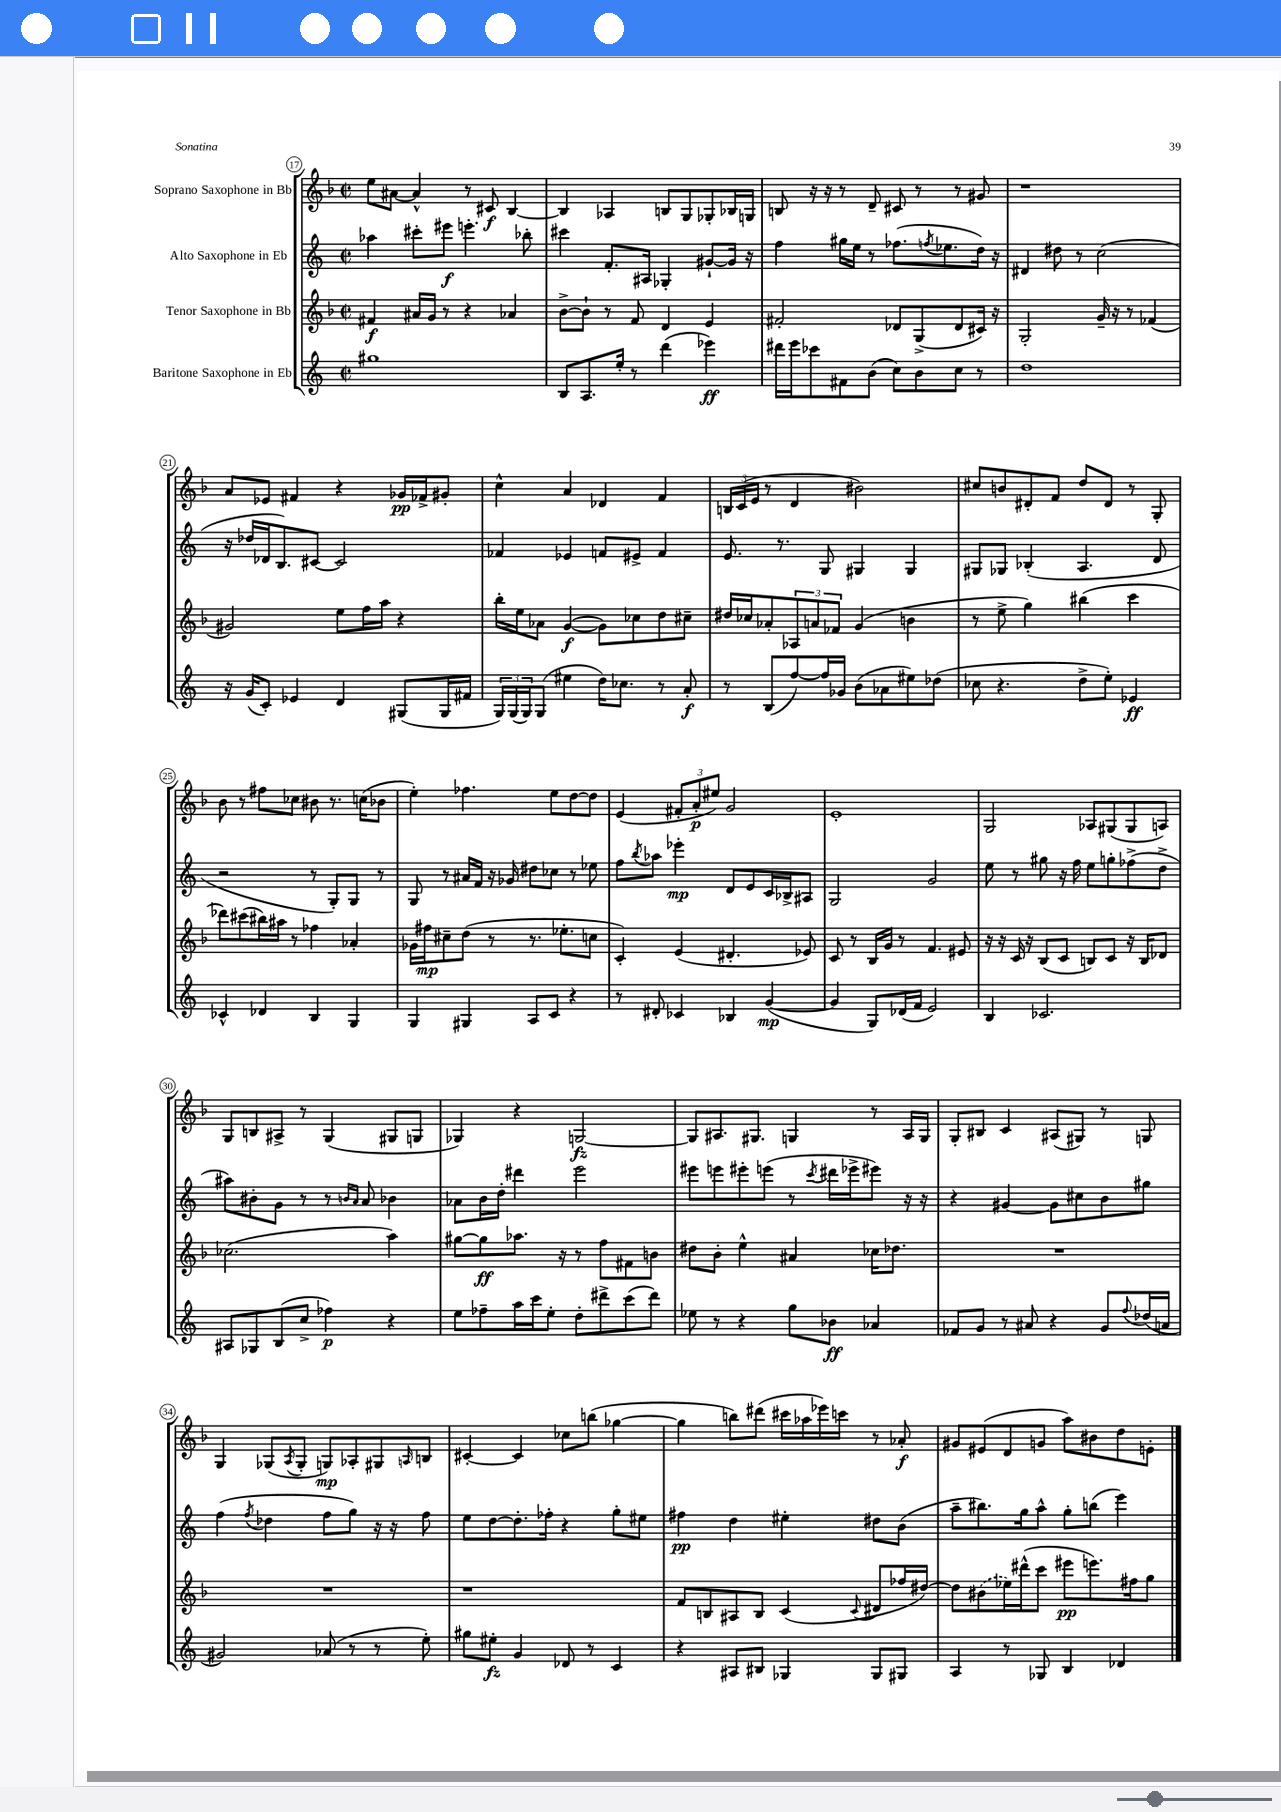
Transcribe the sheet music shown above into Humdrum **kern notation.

**kern	**kern	**kern	**kern
*staff4	*staff3	*staff2	*staff1
*clefG2	*clefG2	*clefG2	*clefG2
*k[]	*k[b-]	*k[]	*k[b-]
*M2/2	*M2/2	*M2/2	*M2/2
*met(c|)	*met(c|)	*met(c|)	*met(c|)
1gg#	4f#/	4aa-\	8ee\L
.	.	.	[8a#\J
.	16a#/LL	8ccc#'\L	4a#^^/]
.	16g/JJ	.	.
.	8r	8eee#\J	.
.	4r	4.eee'\	8r
.	.	.	8c#/
.	4a-/	.	[4B-/
.	.	8bb-'\	.
=	=	=	=
8B/L	[8b-^\L	4ccc#\	4B-/]
8.A/	8b-`\]J	.	.
.	8r	8.f'/L	4A-/
16ee'/Jk	.	.	.
8r	8f/	.	.
.	.	16A#/Jk	.
(4ddd\	4d/	4G-'/	8B/L
.	.	.	8G/
4eee-\)	4e/	[8g#`/L	8G-'/
.	.	16g#/]Jk	16B-/L
.	.	16r	16G/JJ
=	=	=	=
16ddd#\LL	2f#'/	4ff\	8B/
16eee\J	.	.	.
8ccc-\	.	.	16r
.	.	.	16r
8f#\	.	16gg#\LL	8r
.	.	16ee\JJ	.
(8b\J	.	8r	8d~/
8cc\L)	8d-/L	(8.ff-\L	8c#/
8b\	(8G^/	.	8r
.	.	8qff/	.
.	.	8.ee-\	.
8cc\J	8d-/	.	8r
8r	16c#/Jk)	16dd\Jk)	8g#/
.	16r	16r	.
=	=	=	=
1dd	2G'/	4d#/	1r
.	.	8dd#\	.
.	.	8r	.
.	16g~/	(2cc\	.
.	16r	.	.
.	8r	.	.
.	(4f-/	.	.
=	=	=	=
16r	2g#/)	16r	8a/L
(16g/LK	.	16dd-/LL	.
8c'/J)	.	16d-/J	8e-/J
.	.	8.B/)	.
4e-/	.	.	4f#/
.	.	[8c#/J	.
4d/	8ee\L	2c#/]	4r
.	16ff\L	.	.
.	16aa\JJ	.	.
(8G#/L	4r	.	16g-/LL
.	.	.	16f-^/J
16G#/L	.	.	8g#'/J
16f#/JJ	.	.	.
=	=	=	=
24G/LL)	16bb-'\LL	4f-/	4cc^^\
(24G/	.	.	.
.	16ee\J	.	.
24G/J)	.	.	.
(8G/J	8a-\J	.	.
4ee#\	([4g/	4e-/	4a/
16dd\LK)	8g\]L)	8f/L	4d-/
8.cc-\J	.	.	.
.	8cc-\	8e#^/J	.
8r	8dd\	4f/	4f/
8a'/	8cc#~\J	.	.
=	=	=	=
8r	16dd#/LL	8.e/	24B/LL
.	.	.	(24c/
.	16cc-/J	.	.
.	.	.	24e/JJ
(8B/L	8a-'/	.	8r
.	.	8.r	.
[8ff/)	12A-/	.	4d/
.	12a/	.	.
16ff/]L	.	8G/	.
.	12f-/J	.	.
16g-/JJ	.	.	.
(8b\L	(4g/	4G#/	2b#\)
8a-\	.	.	.
8ee#\)	4b\	4G#/	.
(8dd-\J	.	.	.
=	=	=	=
8cc-\	8r	8G#/L	8cc#/L
4.r	8ee^\	8G-/J	8b/
.	4gg\)	(4B-'/	8d#'/
.	.	.	8f/J
8dd^\L	(4bb#\	4.A/	8dd/L
8ee'\J)	.	.	8d#/J
4e-/	4ccc\	.	8r
.	.	8d/	8G'/
=	=	=	=
4c-^^/	8ddd-\L)	2r	8b-\
.	(8ccc#\	.	8r
4d-/	16bb#\L)	.	8ff#\L
.	16aa#\JJ	.	.
.	8r	.	8cc-\J
4B/	4ff-\	8r	8b#\
.	.	8G'/L)	8.r
4G/	4a-'/	8G/J	.
.	.	.	(16cc\LK
.	.	8r	8b-\J
=	=	=	=
4G/	16g-\LL	8G/	4ee'\)
.	16ff#\J	.	.
.	8cc#~\	8r	.
4G#/	(8dd\J	16a#/LL	4.ff-\
.	.	16f/JJ	.
.	8r	16r	.
.	.	16g-/	.
8A/L	8.r	8dd#\L	.
8c/J	.	8cc-\J	8ee\L
.	8.ee-'\L	.	.
4r	.	8r	[8dd\
.	8cc\J	8ee-\	8dd\]J
=	=	=	=
8r	4c'/)	8ff\L	(4e/
.	.	8qbb/	.
8d#'/	.	8aa-\J	.
4c-/	(4e/	4eee-'\	12f#'/L
.	.	.	12a'/
.	.	.	12ee#/J)
4B-/	4.d#'/	8d/L	2g/
.	.	8e/	.
([4g/	.	16c/L	.
.	.	16B-^/J	.
.	8e-/)	8A#/J	.
=	=	=	=
4g/]	8c/	2G/	1e'
.	8r	.	.
8G/L)	16B-/LL	.	.
.	16g/JJ	.	.
(16d-/L	8r	.	.
16f/JJ	.	.	.
2e/)	4.f/	2g/	.
.	8e#/	.	.
=	=	=	=
4B/	16r	8ee\	2G/
.	16r	.	.
.	16c/	8r	.
.	16r	.	.
2.c-/	(8B-/L	8gg#\	.
.	8c/J	16r	.
.	.	16ff\	.
.	8B/L)	8ee\L	8A-/L
.	8c/J	8gg'\	(8G#/
.	16r	(8ff-^\	8G#/
.	16B/LK	.	.
.	8d-/J	8dd^\J	8A/J)
=	=	=	=
8A#/L	(2.cc-\	8aa#\L)	8G/L
8G-/	.	8b#'\	8B/
(8B/	.	8g\J	8A#^/J
8cc^/J	.	8r	8r
4ff-\)	.	8r	(4G/
.	.	16qqb/LL	.
.	.	16qqa/JJ	.
.	.	8a/	.
4r	4aa\)	4b-\	8G#/L
.	.	.	8G/J
=	=	=	=
8ee\L	[8gg#\L	8a-\L	4G-/)
8ff-~\	8gg#\]	16b\L	.
.	.	16dd'\JJ	.
16aa\L	8.aa-\J	4ddd#\	4r
16ccc\J	.	.	.
8ee'\J	.	.	.
.	16r	.	.
8dd'\L	8r	2eee\	[2G/
8ddd#^\	8ff\L	.	.
(8ccc\	8f#\	.	.
8ddd#\J)	8b\J	.	.
=	=	=	=
8ee-\	8dd#\L	8eee#\L	8G/]L
8r	8b-'\J	8eee\	8.A#/
4r	4ee^^\	8eee#'\	.
.	.	.	8.G#/J
.	.	(8eee\J	.
8gg\L	4a#/	8r	4G/
.	.	8qccc/	.
8b-\J	.	16ddd#\LL	.
.	.	16eee-^\J	.
4a-/	16cc-\LK	8eee#\J)	8r
.	8.dd-\J	.	.
.	.	16r	16A#/LL
.	.	16r	16G/JJ
=	=	=	=
8f-/L	1r	4r	8G'/L
8g/J	.	.	8B#/J
8r	.	[4g#/	4c/
8a#/	.	.	.
4r	.	8g#\]L	(8A#/L
.	.	8cc#\	8G#/J)
8g/L	.	8b\	8r
8qqff/	.	.	.
(16dd-/L	.	8gg#\J	8G/
16a/JJ	.	.	.
=	=	=	=
2g#/)	1r	(4ff\	4G/
.	.	8qff/	.
.	.	4dd-\	(8G-/L
.	.	.	8qA/
.	.	.	8G-'/J
(8a-/	.	8ff\L	8G/L)
8r	.	8gg\J)	8A-'/
8r	.	16r	8G#/
.	.	16r	.
.	.	.	16qqA/
8ee'\)	.	8ff\	8B/J
=	=	=	=
8gg#\L	1r	8ee\L	[4c#'/
8ee#'\J	.	[8dd\	.
4g/	.	8.dd'\]	4c#/]
.	.	16ff-'\Jk	.
8d-/	.	4r	8cc-\L
8r	.	.	(8bb\J
4c/	.	8gg'\L	[4gg-\
.	.	8ee#\J	.
=	=	=	=
4r	8f/L	4ff#\	4gg-\]
.	8B/	.	.
8A#/L	8A#/	4dd\	8bb\L)
8B#/J	8B/J	.	(8ddd#\J
4G-/	(4c/	4ee#'\	16ccc#\LL
.	.	.	16aa-\
.	.	.	16eee-\)
.	.	.	16ccc\JJ
.	8qqc/	.	.
8G-/L	8d#/L	8dd#\L	8r
8G#/J	16ff-/L	(8b\J	8a-'/
.	[16dd#/JJ)	.	.
=	=	=	=
4A/	8dd#\]L	8aa~\L	8g#/L
.	(8b#\	8.bb#\)	(8e#/
8r	16ee-\L)	.	8d/
.	(16ddd#^^\J	16gg\k	.
8G-/	8ccc\J	8aa^^\J	8g/J
4B/	8eee#\L	8gg'\L	8aa\L)
.	8.eee\)	(8bb\J	8b#\
4d-/	.	4eee\)	8dd\
.	16ff#\k	.	.
.	8gg\J	.	8e'\J
==	==	==	==
*-	*-	*-	*-
